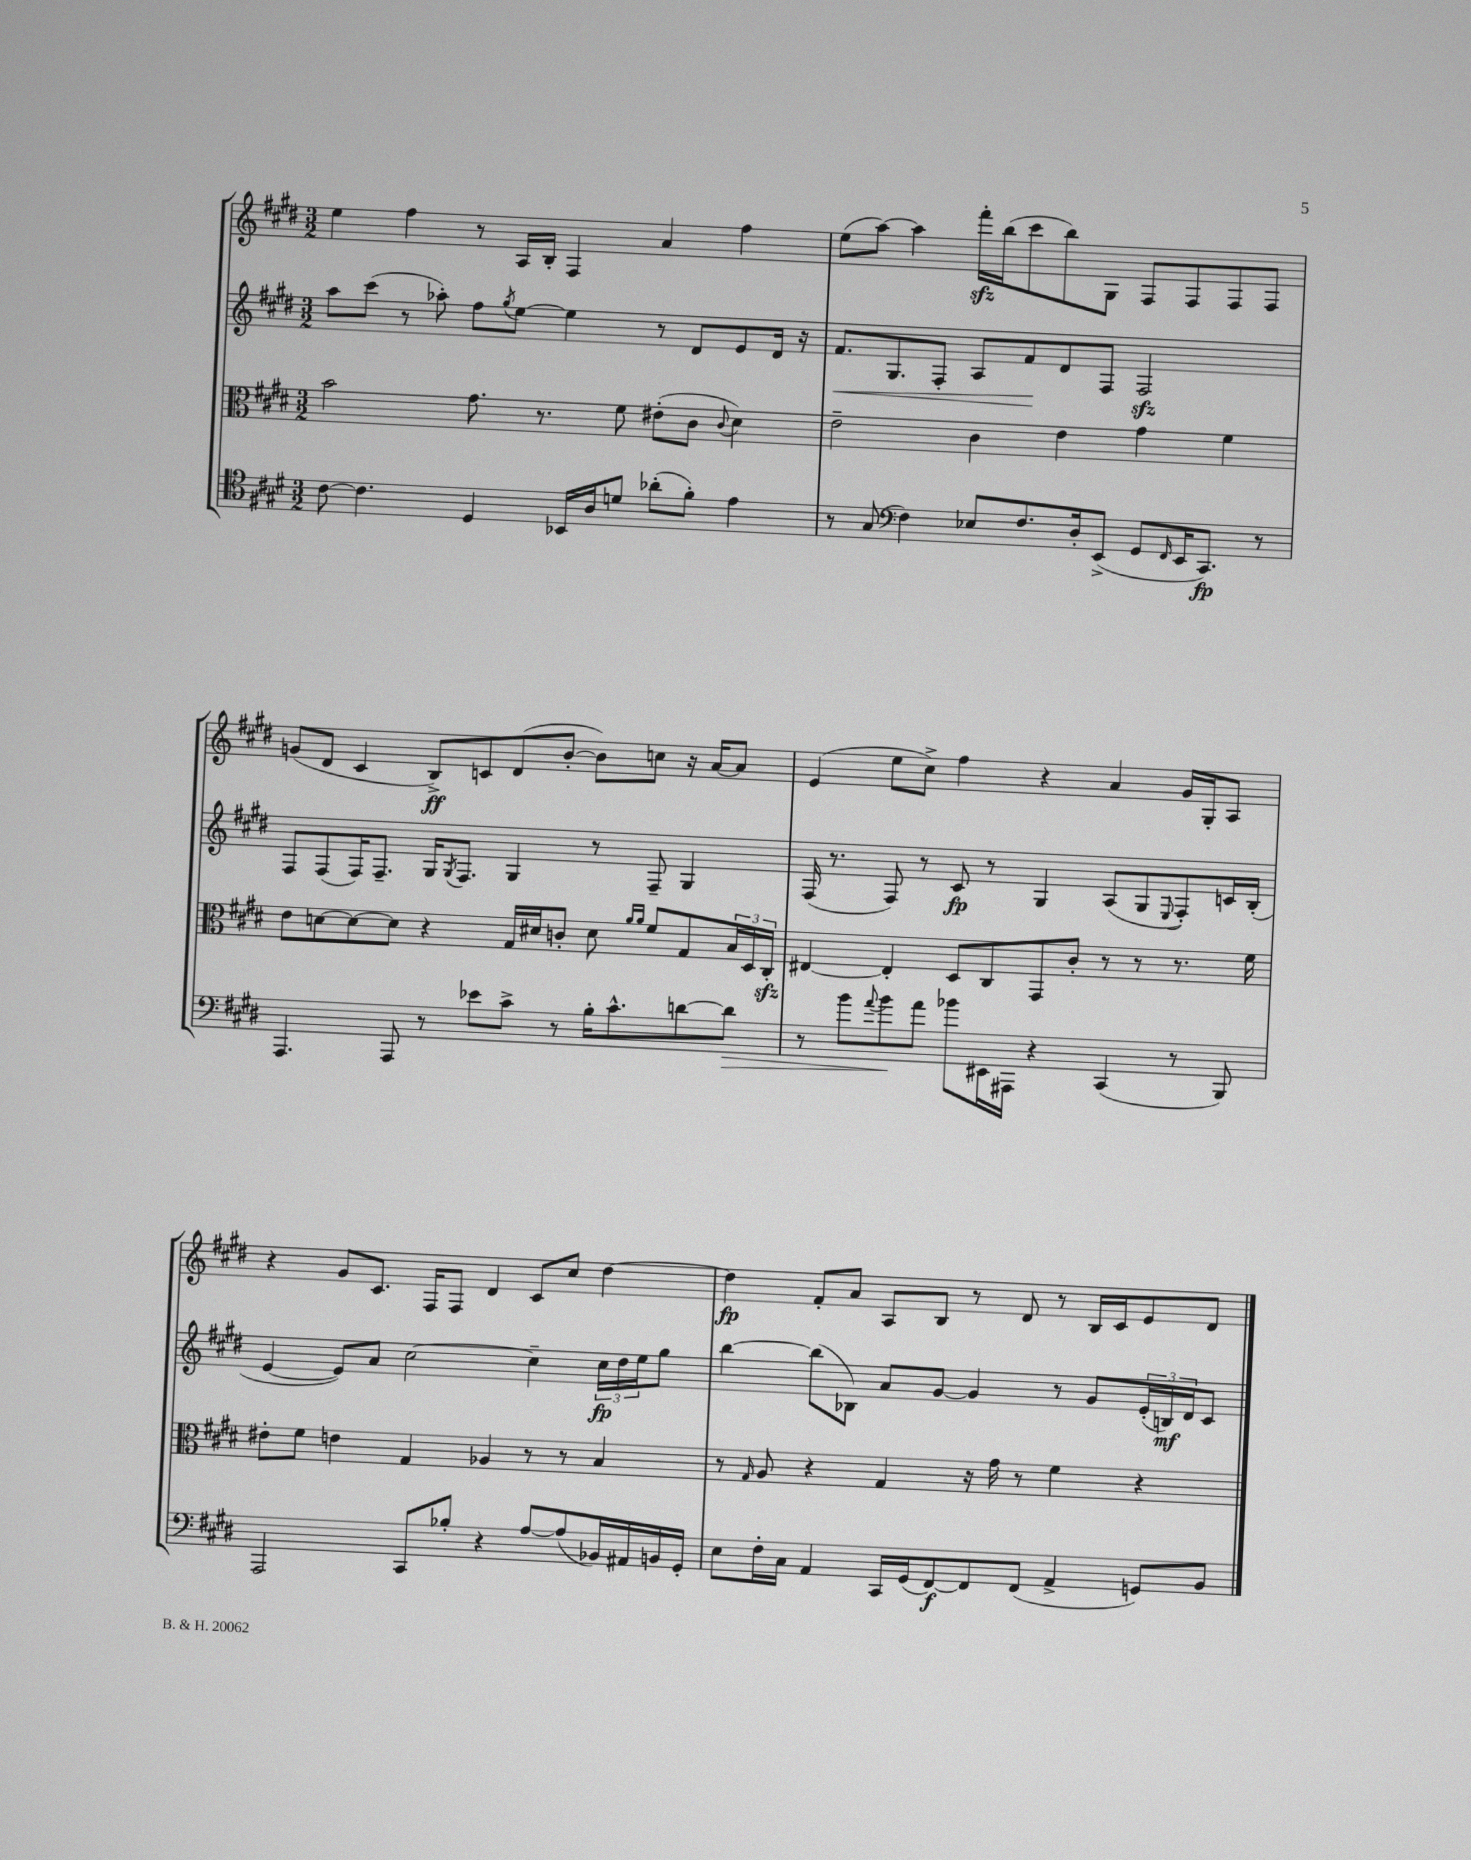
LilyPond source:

<<
\new StaffGroup <<
\new Staff = "s0" {
    \clef treble \key e \major \numericTimeSignature \time 3/2
    e''4 fis''4 r8 a16 b16-. fis4 a'4 fis''4 |
    e''8( a''8~) a''4 fis'''16-.\sfz b''16( cis'''8 b''8) gis8 fis8 fis8 fis8 fis8 |
    g'8( dis'8 cis'4 b8->\ff) c'8 dis'8( b'8~-. b'8) c''8 r16 a'16~ a'8 |
    e'4( e''8 cis''8->) fis''4 r4 a'4 gis'16 gis16-. a8 |
    r4 gis'8 cis'8. fis16 fis8 dis'4 cis'8 cis''8 dis''4~ |
    dis''4\fp fis'8-. a'8 a8 b8 r8 dis'8 r8 b16 cis'16 e'8 dis'8 \bar "|." |
}
\new Staff = "s1" {
    \clef treble \key e \major \numericTimeSignature \time 3/2
    a''8 cis'''8( r8 aes''8-.) fis''8 \acciaccatura { gis''8 } e''8~ e''4 r8 dis'8 e'8 dis'16 r16 |
    fis'8.\< gis8. fis8-. a8 fis'8\! dis'8 fis8 fis2\sfz |
    fis8 fis8( fis16) fis8.-- gis16 \acciaccatura { gis8 } fis8. gis4 r8 fis8-- gis4 |
    fis16( r8. fis8) r8 cis'8\fp r8 gis4 a8( gis8 \appoggiatura { e8 } fis8-.) c'16 b16-.( |
    e'4~ e'8) a'8 cis''2~ cis''4-- \tuplet 3/2 { cis''16\fp dis''16 e''16 } gis''8 |
    b''4~ b''8( bes8) a'8 gis'8~ gis'4 r8 gis'8 \tuplet 3/2 { e'16-.( b16\mf) dis'16 } cis'8 \bar "|." |
}
\new Staff = "s2" {
    \clef alto \key e \major \numericTimeSignature \time 3/2
    b'2 gis'8. r8. fis'8 eis'8-.( cis'8 \appoggiatura { cis'8 } dis'4) |
    e'2-- cis'4 e'4 gis'4 fis'4 |
    e'8 d'8~ d'8~ d'8 r4 gis16 dis'16 c'8-. dis'8 \grace { a'16 a'16 } fis'8 gis8 \tuplet 3/2 { b16 dis16 cis16-.\sfz } |
    eis4~ eis4-. dis8 cis8 gis,8 cis'8-. r8 r8 r8. fis'16 |
    eis'8-. fis'8 e'4 gis4 aes4 r8 r8 b4 |
    r8 \grace { gis16 } a8 r4 gis4 r16 gis'16 r8 fis'4 r4 \bar "|." |
}
\new Staff = "s3" {
    \clef tenor \key e \major \numericTimeSignature \time 3/2
    cis'8~ cis'4. dis4 bes,16 a16 d'8 aes'8-.( fis'8-.) e'4 |
    r8 gis8( \clef bass fis4) ees8 fis8. dis16-. e,8->( gis,8 \grace { fis,16 } e,16 cis,8.\fp) r8 |
    a,,4. a,,8 r8 ees'8 cis'8-> r8 b16-. cis'8.-^ d'8~ d'8\> |
    r8 b'8 \appoggiatura { a'8 } b'8\! a'8 bes'8 eis,16 ais,,16 r4 cis,4( r8 b,,8) |
    a,,2 cis,8 bes8-. r4 a8~ a8( bes,16) ais,16 b,16 gis,16-. |
    e8 fis16-. cis16 a,4 cis,16 gis,16( fis,8~\f) fis,8 fis,8( a,4-> g,8) b,8 \bar "|." |
}
>>
>>
\layout { \context { \Score \remove "Bar_number_engraver" } }
